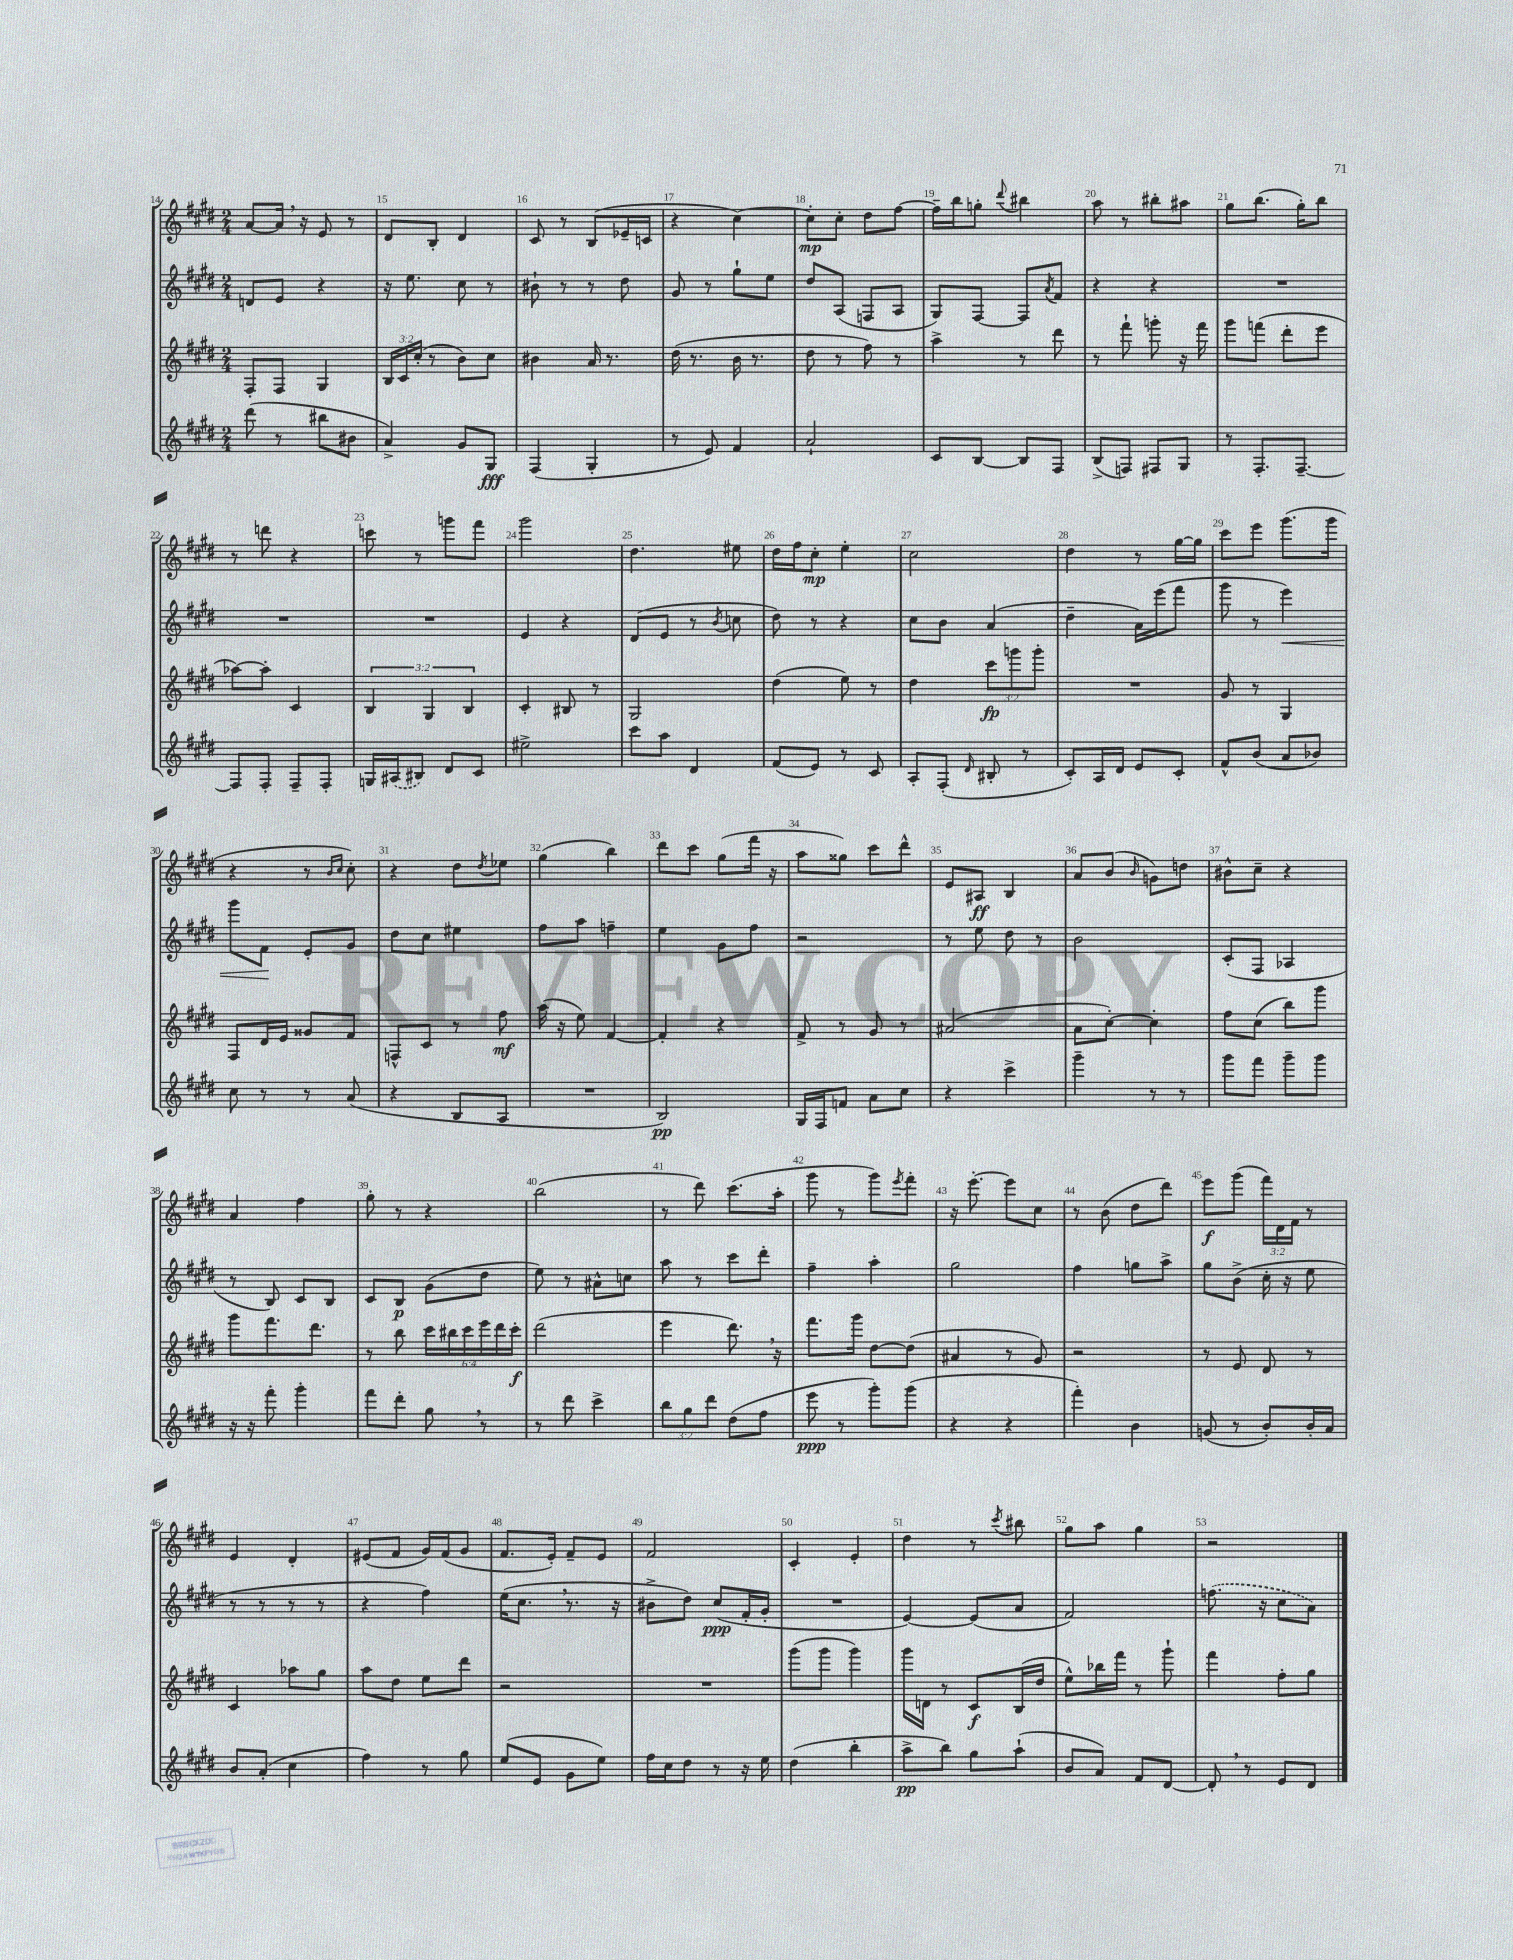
<<
\new StaffGroup <<
\new Staff = "s0" {
    \clef treble \key e \major \numericTimeSignature \time 2/4 \override Staff.TupletNumber.text = #tuplet-number::calc-fraction-text
    a'8~ a'16 \breathe r16 e'8 r8 |
    dis'8 b8-. dis'4 |
    cis'8 r8 b8( ees'16-- c'16 |
    r4 cis''4~) |
    cis''8-.\mp cis''8-. dis''8 fis''8~ |
    fis''16-- b''16 g''8-. \appoggiatura { dis'''8 } bis''4 |
    a''8 r8 bis''8-. ais''8 |
    gis''8 b''8.( gis''16-.) b''8 |
    r8 d'''8 r4 |
    c'''8 r8 g'''8 fis'''8 |
    gis'''2 |
    dis''4. eis''8 |
    dis''16 fis''16 cis''8-.\mp e''4-. |
    cis''2 |
    dis''4 r8 gis''16~ gis''16 |
    cis'''8 e'''8 gis'''8.( gis'''16 |
    r4 r8 \grace { b'16 cis''16 } cis''8-.) |
    r4 dis''8 \acciaccatura { dis''8 } ees''8 |
    gis''4( b''4) |
    dis'''8 cis'''8 gis''8( fis'''16 r16 |
    a''8 gisis''8) cis'''8 dis'''8-^ |
    e'8 ais8\ff b4 |
    a'8 b'8( \grace { b'16 } g'8) d''8 |
    bis'8-^ cis''8-- r4 |
    a'4 fis''4 |
    gis''8-. r8 r4 |
    b''2( |
    r8 dis'''8) cis'''8.( a''16-. |
    gis'''8 r8 gis'''8) \acciaccatura { e'''8 } fis'''8-. |
    r16 e'''8.~-. e'''8 cis''8 |
    r8 b'8( dis''8 dis'''8) |
    e'''8\f gis'''8( \tuplet 3/2 { fis'''16) dis'16 fis'16 } r8 |
    e'4 dis'4-. |
    eis'8( fis'8 gis'16) fis'16( gis'8 |
    fis'8. e'16-.) fis'8-- e'8 |
    fis'2 |
    cis'4-. e'4-. |
    dis''4 r8 \acciaccatura { cis'''8 } bis''8 |
    gis''8 a''8 gis''4 |
    r2 \bar "|." |
}
\new Staff = "s1" {
    \clef treble \key e \major \numericTimeSignature \time 2/4
    d'8 e'8 r4 |
    r16 e''8. cis''8 r8 |
    bis'8-! r8 r8 dis''8 |
    gis'8 r8 gis''8-! e''8 |
    dis''8 a8( f8 a8 |
    gis8) fis8~ fis8 \acciaccatura { a'8 } fis'8 |
    r4 r4 |
    R2 |
    R2 |
    R2 |
    e'4 r4 |
    dis'8( e'8 r8 \acciaccatura { b'8 } c''8 |
    dis''8) r8 r4 |
    cis''8 b'8 a'4( |
    dis''4-- a'16) e'''16( fis'''8 |
    gis'''8 r8 e'''4\<) |
    gis'''8 fis'8\! e'8-. gis'8 |
    dis''8 cis''8 eis''4 |
    fis''8 a''8 f''4-- |
    e''4 gis'8 fis''8 |
    r2 |
    r8 e''8 dis''8 r8 |
    b'2 |
    cis'8-.( fis8 aes4 |
    r8 b8) cis'8 b8 |
    cis'8 b8\p gis'8( dis''8 |
    e''8) r8 ais'8-^ c''8 |
    a''8 r8 cis'''8 dis'''8-. |
    fis''4-- a''4-. |
    gis''2 |
    fis''4 g''8 a''8-> |
    gis''8 b'8->( cis''16-. r16 e''8 |
    r8 r8 r8 r8 |
    r4 fis''4) |
    e''16( cis''8. \breathe r8. r16 |
    bis'8-> dis''8) cis''8\ppp( fis'16-. gis'16-. |
    R2 |
    e'4~) e'8( a'8 |
    fis'2) |
    \once \slurDashed f''8.( r16 cis''8 a'8) \bar "|." |
}
\new Staff = "s2" {
    \clef treble \key e \major \numericTimeSignature \time 2/4 \override Staff.TupletNumber.text = #tuplet-number::calc-fraction-text
    fis8-. fis8 gis4 |
    \tuplet 3/2 { b16 cis'16 cis''16-.( } r8 b'8) cis''8 |
    bis'4 a'16 r8. |
    dis''16( r8. b'16 r8. |
    dis''8 r8 fis''8) r8 |
    a''4-> r8 dis'''8 |
    r8 fis'''8-! g'''8-. r16 fis'''16 |
    gis'''8 f'''8( dis'''8-. e'''8 |
    aes''8~) aes''8-. cis'4 |
    \tuplet 3/2 { b4 gis4 b4 } |
    cis'4-. bis8 r8 |
    gis2 |
    dis''4( e''8) r8 |
    dis''4 \tuplet 3/2 { cis'''8\fp g'''8 g'''8-. } |
    R2 |
    gis'8 r8 gis4 |
    fis8 dis'16 e'16 gisis'8 fis'8 |
    f8-^ cis'8 r8 fis''8\mf |
    a''16( r16 e''8) fis'4~ |
    fis'4-. r4 |
    fis'8-> r8 gis'8 r8 |
    ais'2( |
    a'8 cis''8~-.) cis''4-. |
    fis''8 cis''8( b''8) gis'''8 |
    gis'''8 fis'''8. dis'''8. |
    r8 b''8 \tuplet 6/4 { cis'''16 bis''16 cis'''16 e'''16 dis'''16 cis'''16-.\f } |
    dis'''2( |
    e'''4 dis'''8.) \breathe r16 |
    fis'''8. gis'''16 dis''8~ dis''8( |
    ais'4 r8 gis'8) |
    r2 |
    r8 e'8 dis'8 r8 |
    cis'4 aes''8 gis''8 |
    a''8 dis''8 e''8 dis'''8 |
    r2 |
    R2 |
    gis'''8( gis'''8 gis'''4) |
    gis'''16 d'16 r8 cis'8\f b16( dis''16 |
    e''8-^) bes''16 fis'''16 r8 gis'''8-! |
    fis'''4 fis''8-. gis''8 \bar "|." |
}
\new Staff = "s3" {
    \clef treble \key e \major \numericTimeSignature \time 2/4 \override Staff.TupletNumber.text = #tuplet-number::calc-fraction-text
    dis'''8( r8 bis''8 bis'8 |
    a'4->) gis'8 gis8\fff |
    fis4( gis4-. |
    r8 e'8) fis'4 |
    a'2-! |
    cis'8 b8~ b8 fis8 |
    b8->( f8) fis8 gis8 |
    r8 fis8.-. fis8.~-- |
    fis8 fis8-. fis8-- fis8-. |
    g16 \once \slurDashed ais16( bis8) dis'8 cis'8 |
    eis''2-> |
    cis'''8 a''8 dis'4 |
    fis'8( e'8) r8 cis'8 |
    a8-. fis8-.( \grace { dis'16 } bis8-. r8 |
    cis'8-.) a16 dis'16 e'8 cis'8-. |
    fis'8-^ b'8( a'8 bes'8) |
    cis''8 r8 r8 a'8( |
    r4 b8 a8 |
    R2 |
    b2\pp) |
    gis16 fis16 f'8 a'8 cis''8 |
    r4 cis'''4-> |
    gis'''4-- r8 r8 |
    gis'''8 fis'''8 gis'''8-- gis'''8 |
    r16 r16 fis'''8-. gis'''4-. |
    fis'''8 dis'''8-. gis''8 \breathe r8 |
    r8 dis'''8 cis'''4-> |
    \tuplet 3/2 { b''8 gis''8 dis'''8 } dis''8( fis''8 |
    e'''8\ppp r8 gis'''8-.) gis'''8( |
    r4 r4 |
    fis'''4-.) b'4 |
    g'8( r8 b'8-.) b'16-. a'16 |
    b'8 a'8-.( cis''4 |
    fis''4) r8 gis''8 |
    e''8( e'8 gis'8 e''8) |
    fis''16 cis''16 dis''8 r8 r16 e''16 |
    dis''4( b''4-. |
    a''8->\pp b''8) gis''8 a''8-!( |
    b'8 a'8) fis'8 dis'8~ |
    dis'8-. \breathe r8 e'8 dis'8 \bar "|." |
}
>>
>>
\layout { \context { \Score currentBarNumber = #14 \override BarNumber.break-visibility = ##(#f #t #t) barNumberVisibility = #all-bar-numbers-visible } }
